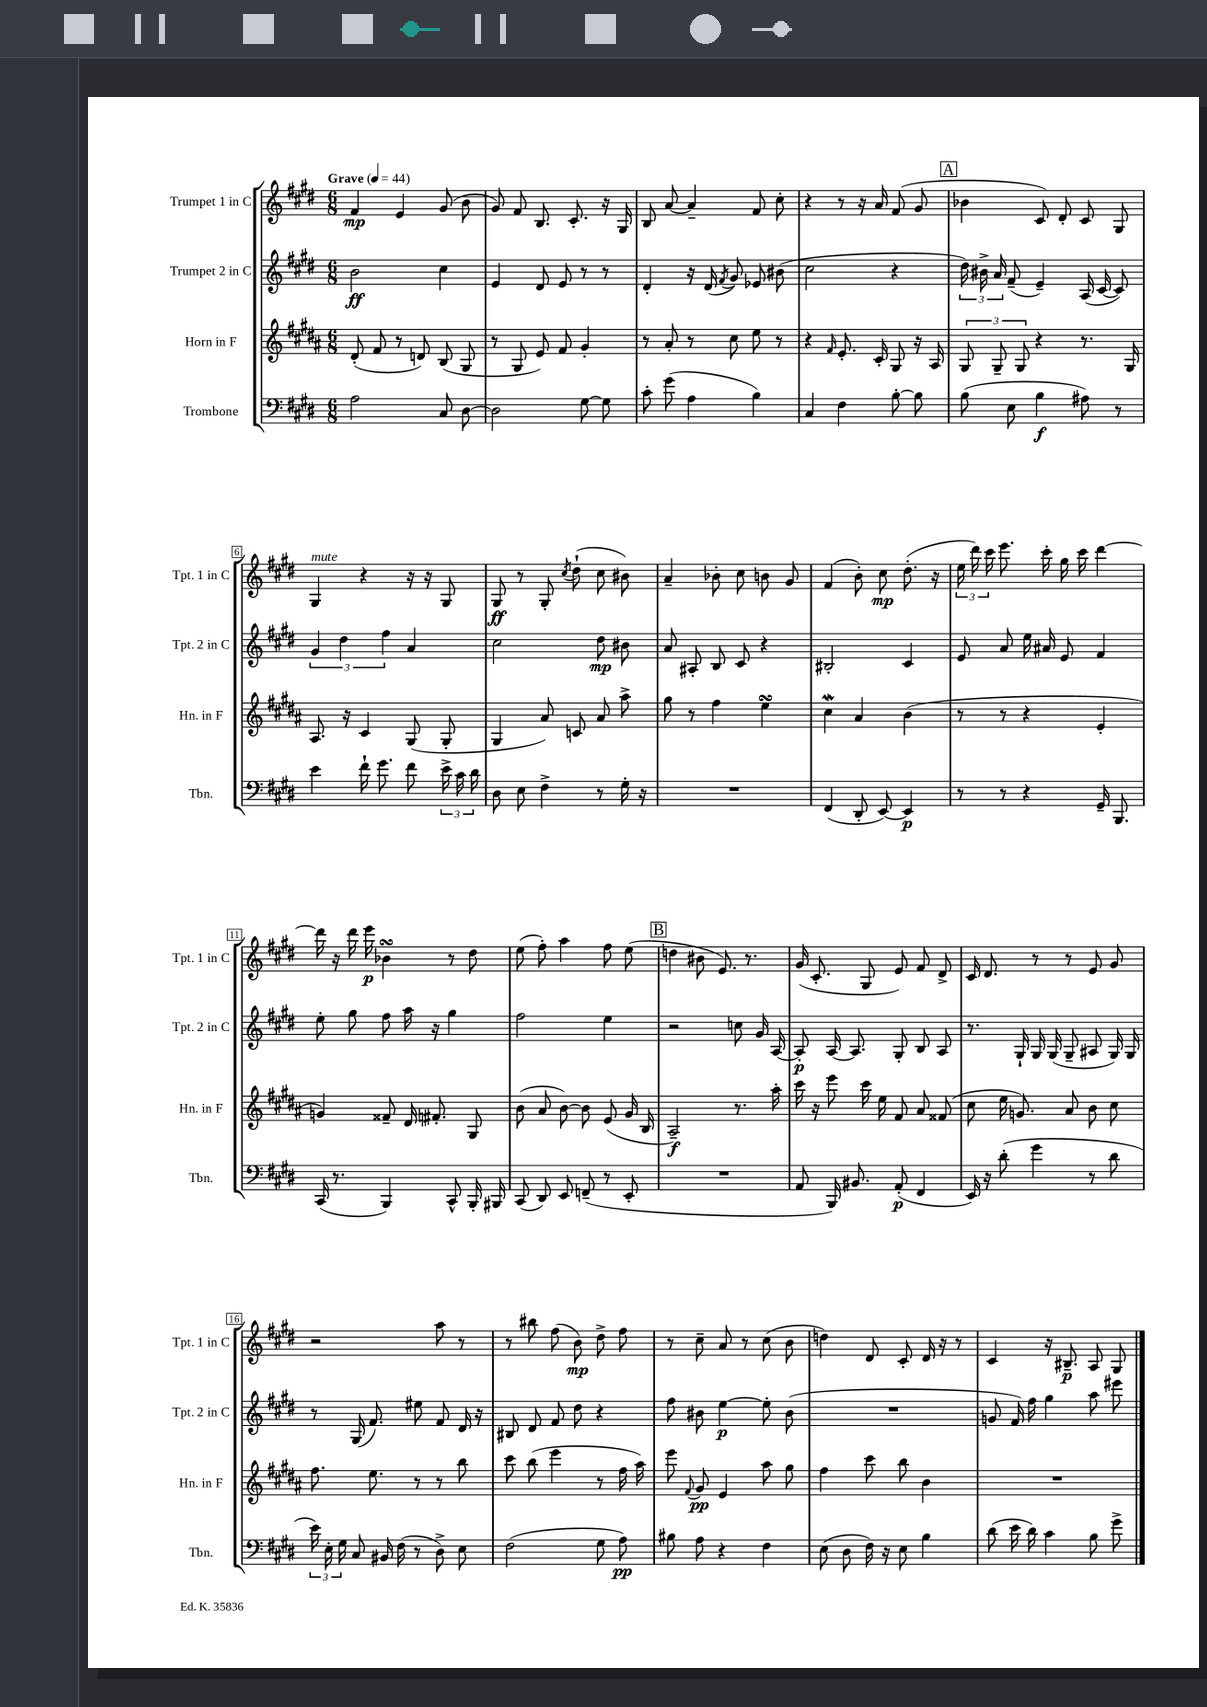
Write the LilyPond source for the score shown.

<<
\new StaffGroup <<
\new Staff = "s0" \with { instrumentName = "Trumpet 1 in C" shortInstrumentName = "Tpt. 1 in C" } {
    \clef treble \key e \major \numericTimeSignature \time 6/8 \tempo "Grave" 4 = 44
    \autoBeamOff fis'4\mp e'4 gis'8( b'8 |
    gis'8) fis'8 b8. cis'8.-. r16 gis16 |
    b8 a'8~ a'4-- fis'8 cis''8-. |
    r4 r8 r16 a'16 fis'8( gis'8 |
    \mark \markup { \box "A" } bes'4 cis'8) dis'8-. cis'8 gis8 |
    gis4^\markup { \italic "mute" } r4 r16 r16 gis8 |
    gis8\ff r8 gis8-. \acciaccatura { cis''8 } dis''8-!( cis''8 bis'8) |
    a'4-- bes'8-. cis''8 b'8 gis'8 |
    fis'4( b'8-.) cis''8\mp dis''8.-.( r16 |
    \tuplet 3/2 { e''16 dis'''16) cis'''16 } e'''8. cis'''16-. gis''16 cis'''16 dis'''4~ |
    dis'''16 r16 dis'''16 e'''16\p bes'4\turn r8 dis''8 |
    e''8( fis''8-.) a''4 fis''8 e''8( |
    \mark \markup { \box "B" } d''4 bis'8 e'8.) r8. |
    gis'16( cis'8.-. gis8 e'8) fis'8 dis'8-> |
    cis'16 dis'8. r8 r8 e'8 gis'8 |
    r2 a''8 r8 |
    r8 bis''8 fis''8( b'8\mp) dis''8-> fis''8 |
    r8 cis''8-- a'8 r8 cis''8( b'8 |
    d''4) dis'8 cis'8-. dis'16 r16 r8 |
    cis'4 r16 bis8.--\p a8 gis8 \bar "|." |
}
\new Staff = "s1" \with { instrumentName = "Trumpet 2 in C" shortInstrumentName = "Tpt. 2 in C" } {
    \clef treble \key e \major \numericTimeSignature \time 6/8
    \autoBeamOff b'2\ff cis''4 |
    e'4 dis'8 e'8 r8 r8 |
    dis'4-. r16 dis'16( \acciaccatura { fis'8 } gis'8) ees'8 bis'8( |
    cis''2 r4 |
    \mark \markup { \box "A" } \tuplet 3/2 { dis''16) bis'16-> a'16 } fis'8--( e'4--) a16( cis'16~ cis'8) |
    \tuplet 3/2 { gis'4 dis''4 fis''4 } a'4 |
    cis''2 dis''8\mp bis'8 |
    a'8 ais8-. b8 cis'8 r4 |
    bis2-. cis'4 |
    e'8 a'8 e''16 ais'16 e'8 fis'4 |
    e''8-. gis''8 fis''8 a''16 r16 gis''4 |
    fis''2 e''4 |
    \mark \markup { \box "B" } r2 c''8 gis'16 a16~ |
    a8-.\p a16~ a8. gis8-. b8 a8 |
    r8. gis16-! gis16 gis16( gis8-- ais8 gis16) gis16 |
    r8 gis16( fis'8.) eis''8 fis'8 dis'16 r16 |
    bis8 dis'8 fis'8 dis''8 r4 |
    fis''8 bis'8 e''4~\p e''8-. bis'8( |
    R2. |
    g'8 fis'16) fis''16 gis''4 a''8 eis'''8 \bar "|." |
}
\new Staff = "s2" \with { instrumentName = "Horn in F" shortInstrumentName = "Hn. in F" } {
    \clef treble \key b \major \numericTimeSignature \time 6/8
    \autoBeamOff dis'8-.( fis'8 r8 d'8) b8( gis8 |
    r8 gis8 e'8) fis'8 gis'4-. |
    r8 ais'8-. r8 cis''8 e''8 r8 |
    r4 \grace { fis'16 } e'8.-. cis'16-. gis8 r16 ais16 |
    \mark \markup { \box "A" } \tuplet 3/2 { gis8 gis8-- gis8 } r4 r8. gis16 |
    ais8. r16 cis'4 gis8( gis8-. |
    gis4 ais'8) c'8 ais'8 ais''8-> |
    gis''8 r8 fis''4 e''4\turn |
    cis''4\mordent ais'4 b'4( |
    r8 r8 r4 e'4-. |
    g'4) fisis'8-- dis'16 fis'8.-. gis8 |
    b'8( ais'8 b'8~) b'8 e'8( gis'16 b16 |
    \mark \markup { \box "B" } ais2--\f) r8. ais''16-. |
    cis'''16 r16 e'''8 cis'''16 e''16 fis'8 ais'8 fisis'8( |
    cis''8 e''16 g'8.) ais'8 b'8 cis''8 |
    fis''8. e''8. r8 r8 b''8 |
    cis'''8 b''8( e'''4 r8 fis''16 ais''16) |
    e'''8 \appoggiatura { fis'8 } gis'8\pp e'4 ais''8 gis''8 |
    fis''4 cis'''8 b''8 b'4 |
    R2. \bar "|." |
}
\new Staff = "s3" \with { instrumentName = "Trombone" shortInstrumentName = "Tbn." } {
    \clef bass \key e \major \numericTimeSignature \time 6/8
    \autoBeamOff a2 cis8 dis8~ |
    dis2 gis8~ gis8 |
    cis'8-. gis'8( a4 b4) |
    cis4 fis4 b8~-. b8 |
    \mark \markup { \box "A" } b8( e8 b4\f ais8) r8 |
    e'4 fis'16-! gis'8. fis'8 \tuplet 3/2 { e'16-> cis'16 dis'16 } |
    dis8 e8 fis4-> r8 gis16-. r16 |
    R2. |
    fis,4( dis,8-. e,8~) e,4\p |
    r8 r8 r4 gis,16-- b,,8. |
    cis,16( r8. b,,4) cis,8-^ b,,16-. bis,,16 |
    cis,8( dis,8) e,8 f,8--( r8 e,8-. |
    \mark \markup { \box "B" } R2. |
    a,8 b,,16) bis,8. a,8-.\p( fis,4 |
    e,16) r16 dis'8-.( gis'4 r8 dis'8 |
    \tuplet 3/2 { e'16) e16-. gis16 } cis8 bis,16 fis16( r8 dis8->) e8 |
    fis2( gis8 a8\pp) |
    bis8 a8 r4 fis4 |
    e8( dis8 fis16) r16 e8 b4 |
    dis'8( e'16 dis'16) cis'4 b8 gis'8-> \bar "|." |
}
>>
>>
\layout { \context { \Score \override BarNumber.stencil = #(make-stencil-boxer 0.1 0.3 ly:text-interface::print) } }
